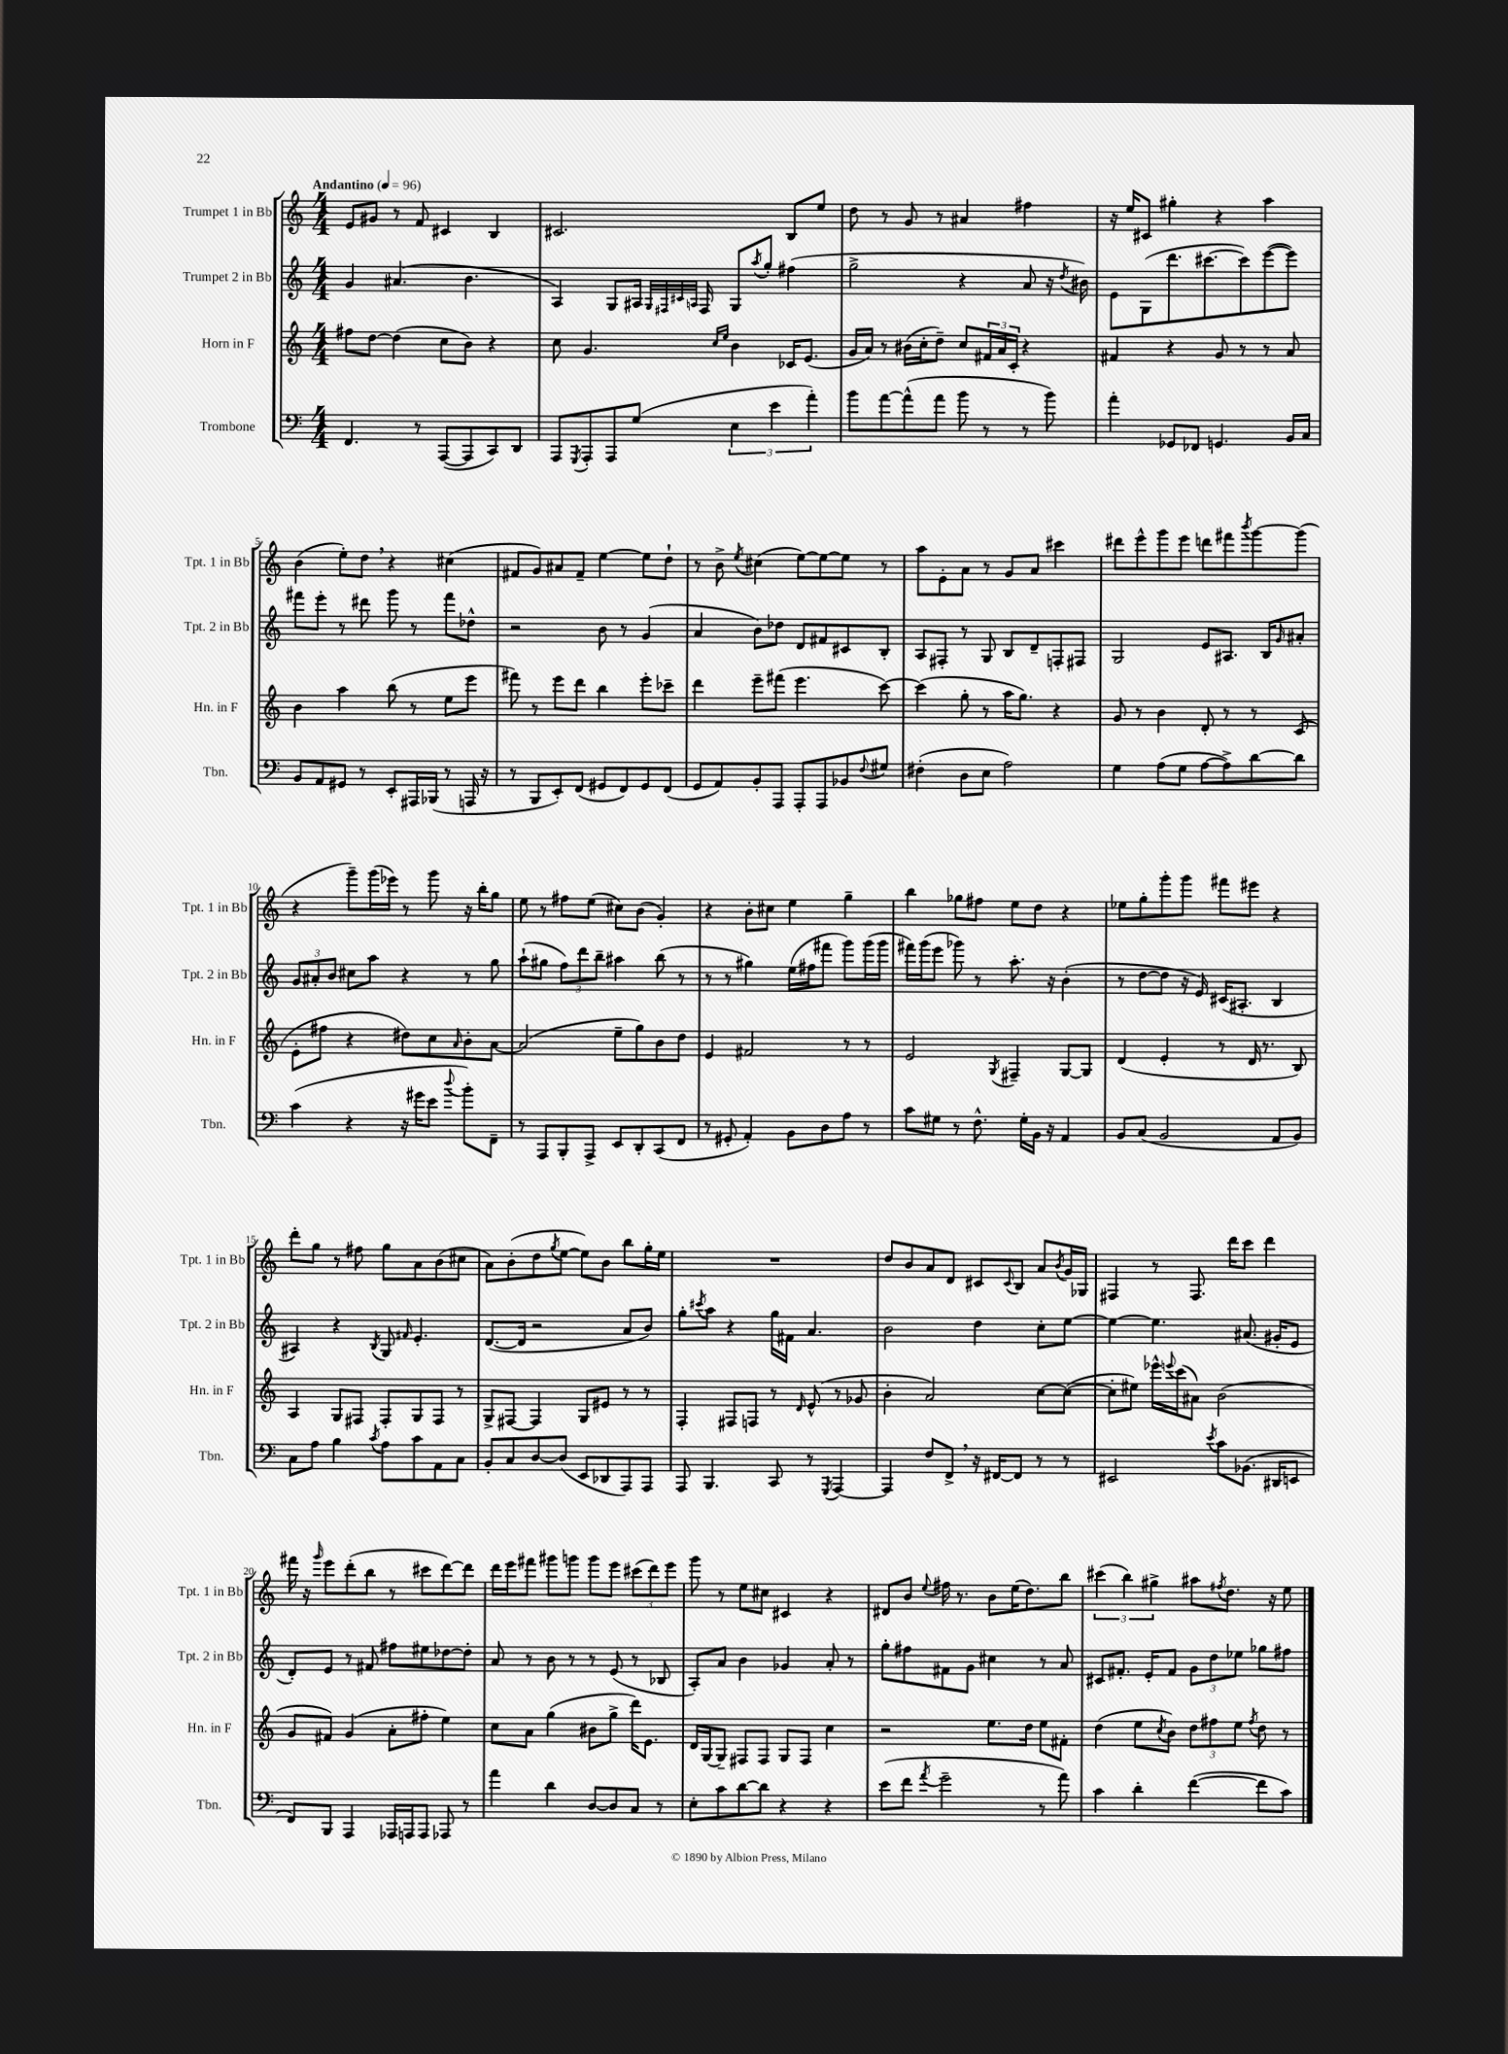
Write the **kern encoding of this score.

**kern	**kern	**kern	**kern
*staff4	*staff3	*staff2	*staff1
*clefF4	*clefG2	*clefG2	*clefG2
*k[]	*k[]	*k[]	*k[]
*M4/4	*M4/4	*M4/4	*M4/4
*MM96	*MM96	*MM96	*MM96
4.FF/	8ff#\L	4g/	8e/L
.	[8dd\J	.	8g#/J
.	(4dd\]	(4.a#/	8r
8r	.	.	8f/
([8AAA/L	8cc\L	.	4c#/
8AAA/]	8b\J)	4.b\	.
8CC/)	4r	.	4B/
8DD/J	.	.	.
=	=	=	=
8AAA/L	8cc\	4A/)	2.c#/
8qGGG/	.	.	.
8AAA'/	4.g/	.	.
8AAA/	.	8G/L	.
(8G/J	.	16A#/Jk	.
.	.	32qqG/LLL	.
.	.	32qqF#/	.
.	.	32qqc#/	.
.	.	32qqA/JJJ	.
.	.	16F#/	.
.	16qqcc/LL	.	.
.	16qqee/JJ	.	.
6E\	4b\	8G/L	.
.	.	8qaa/	.
.	.	8gg'/J	.
6e\	.	.	.
.	16c-/LK	(4ff#\	8B/L
.	(8.e/J	.	.
6a'\)	.	.	.
.	.	.	8ee/J
=	=	=	=
8b\L	16g/LL	2gg^\	8dd\
.	16a/JJ)	.	.
[8a\	8r	.	8r
(8a^^\]	(16b#\LL	.	8g/
.	16cc'\J	.	.
8a\J	8dd~\J)	.	8r
8b\	8cc/L	4r	4a#/
8r	24f#/L	.	.
.	24a/	.	.
.	24c'/JJ	.	.
8r	4r	8a/	4ff#\
8b\)	.	16r	.
.	.	8qdd/	.
.	.	16b#\)	.
=	=	=	=
4a'\	4f#/	8e\L	16r
.	.	.	16ee/LK
.	.	(8G\	8c#/J
8GG-/L	4r	8.ddd\	4gg#'\
8FF-/J	.	.	.
.	.	[8.ccc#\	.
4.GG/	8g/	.	4r
.	8r	8ccc#\])	.
.	8r	([8eee\	4aa\
16BB/LL	8a/	8eee\]J)	.
16C/JJ	.	.	.
=	=	=	=
8BB/L	4b\	8fff#\L	(4b\
8AA/	.	8eee'\J	.
8GG#/J	4aa\	8r	8ee'\L)
8r	.	8ddd#\	8dd\J
8EE'/L	(8bb\	8ggg\	4r
16AAA#/L	8r	8r	.
(16BBB-/JJ	.	.	.
8r	8ee\L	8fff#\L	(4cc#\
16AAA/	8eee\J	8dd-^^\J	.
16r	.	.	.
=	=	=	=
8r	8fff#\)	2r	8f#/L
8BBB/L	8r	.	8g/)
8EE'/)	8eee\L	.	8a#/
(8FF/J	8ddd\J	.	8f#~/J
8GG#/L	4bb\	8b\	[4ee\
8FF/)	.	8r	.
8GG#/	8eee'\L	(4g/	8ee\]L
(8FF/J	8ccc-~\J	.	8dd`\J
=	=	=	=
8GG/L	4ddd\	4a/	8r
8AA/)	.	.	8b^\
.	.	.	8qee/
8BB'/	8eee~\L	8b\L)	(4cc#\
8AAA/J	(8fff#\J	8dd-\J	.
8AAA'/L	4.eee\	8d/L	[8ee\L)
8AAA/	.	8f#/	8ee\_
8BB-/	.	8c#/	8ee\]J
8qqF/	.	.	.
8G#/J	[8ccc\)	8B'/J	8r
=	=	=	=
(4F#'\	(4ccc\]	8A/L	8aa\L
.	.	8F#'/J	8e'\
8D\L	8gg'\	8r	8a\J
8E\J	8r	8G/	8r
2A\)	16aa\LK	8B/L	8g/L
.	8.gg\J)	.	.
.	.	8d~/	8a/J
.	4r	8F'/	4ccc#\
.	.	8F#/J	.
=	=	=	=
4G\	8g/	2G/	8ddd#\L
.	8r	.	8eee^^\
(8A\L	4b\	.	8ggg\
8G\J	.	.	8eee\J
[8A\L	8d'/	8e/L	8ddd\L
8A^\])	8r	8.A#/J	8fff#\
.	.	.	8qbbb/
[8d\	8r	.	[8ggg\
.	.	16B/LK	.
.	.	16qqg/	.
8d\]J	(8c/	8a#'/J	(8ggg\]J
=	=	=	=
(4c\	8e'\L	12g/L	4r
.	.	12a#'/	.
.	8ff#\J	.	.
.	.	12b/J	.
4r	4r	8cc#\L	8ggg~\L)
.	.	8aa\J	(16ggg\L
.	.	.	16eee-\JJ)
16r	8dd#\L)	4r	8r
16g#\LK	.	.	.
8e\J	8cc\	.	8ggg\
8qqdd/	16qqa/	.	.
8b'\L)	8b'\	8r	16r
.	.	.	16bb'\LK
8FF~\J	[8a\J	8gg\	8gg\J
=	=	=	=
8r	(2a/]	(8aa`\L	8ee\
8AAA/L	.	8gg#\J	8r
8BBB'/	.	12ff\L)	8ff#\L
.	.	12ddd\	.
8AAA^/J	.	.	(8ee\J
.	.	12bb~\J	.
8EE/L	8ee~\L	4aa#\	8cc#\L)
8DD'/	8gg\)	.	(8b\J
(8CC/	8b\	(8bb\	4g'/)
8FF/J	8dd\J	8r	.
=	=	=	=
8r	4e/	8r	4r
8GG#'/	.	8r	.
4AA'/)	2f#/	4gg#\)	8b'\L
.	.	.	8cc#\J
8BB\L	.	(16ee\LL	4ee\
.	.	16ff#\J	.
8D\	.	8fff#\J	.
8A\J	8r	8ggg\L)	4gg~\
8r	8r	(16ggg\L	.
.	.	16ggg\JJ	.
=	=	=	=
8c\L	2e/	16fff#\LL)	4bb\
.	.	(16ggg\J	.
8G#\J	.	8eee\J	.
8r	.	8ggg-\)	8gg-\L
8.F^^\	.	8r	8ff#\J
.	8qG/	.	.
.	4F#~/	8.aa'\	8ee\L
16G#'\LL	.	.	.
16BB\JJ	.	.	8dd\J
16r	.	16r	.
4AA/	[8G/L	(4b'\	4r
.	8G/]J	.	.
=	=	=	=
8BB/L	(4d/	8r	8ee-\L
(8C/J	.	[8dd\L	8gg'\
2BB/	4e'/	8dd\]J	8ggg'\
.	.	16r	8ggg\J
.	.	16e/)	.
.	8r	(16c#/LK	8fff#\L
.	.	8.A#'/J	.
.	16d/	.	8eee#\J
.	8.r	.	.
8AA/L	.	4B/	4r
8BB/J)	8B/)	.	.
=	=	=	=
8C\L	4A/	4A#/)	8ddd'\L
8A\J	.	.	8gg\J
4B\	8G/L	4r	8r
.	8F#/J	.	8ff#\
8qc/	.	8qB/	.
8A\L	8F#'/L	8G/	8gg\L
.	.	16qqf#/	.
8c\	8G/	4.e'/	8a\
8AA\	8F#/J	.	(8b\
8C\J	8r	.	8cc#\J
=	=	=	=
8BB'/L	8G^/L	([8.d/L	8a\L)
8C/	[8F#/J	.	(8b'\
.	.	16d/]Jk	.
[8D/	4F#/]	2r	8dd\
.	.	.	8qgg/
(8D/]J	.	.	[8ee\J
8EE/L	8G/L	.	8ee\]L)
8DD-/	8e#/J	.	8b\J
8AAA/)	8r	8a/L	8bb\L
8AAA/J	8r	8b/J)	16gg'\L
.	.	.	16ee\JJ
=	=	=	=
8AAA/	4F'/	8gg'\L	1r
.	.	8qccc#/	.
4.BBB/	.	8aa\J	.
.	8F#/L	4r	.
.	8F/J	.	.
8CC/	8r	16gg\LL	.
.	.	16f#\JJ	.
.	16qqd/	.	.
8r	(8e^^/	4.a/	.
8qGGG/	.	.	.
[4AAA/	8r	.	.
.	8g-/	.	.
=	=	=	=
4AAA/]	4b'\	2b\	8dd/L
.	.	.	8b/
8F/L	2a/)	.	8a/
8FF^/J	.	.	8d/J
16r	.	4dd\	8c#/L
[16FF#/LK	.	.	.
.	.	.	8qqc#/
8FF#/]J	.	.	8B/J
8r	[8cc\L	8cc'\L	8a/L
.	.	.	8qb/
8r	(8cc\_J	[8ee\J	16g/L
.	.	.	16G-/JJ
=	=	=	=
2EE#/	8cc'\]L	4ee\_	4F#/
.	8ee#\J)	.	.
.	16eee-^^\LL	4.ee\]	8r
.	8qqeee/	.	.
.	(16ccc\J	.	.
.	8a#\J)	.	8.F#/
8qe/	.	.	.
8c\L	(2b\	.	.
.	.	.	16ddd\LK
(8.BB-\J	.	(8.a#/	8ccc\J
.	.	.	4ddd\
16DD#/LK	.	16g#'/LK	.
8EE/J	.	8e/J	.
=	=	=	=
8FF/L)	8g/L	8d'/L)	16fff#\
.	.	.	16r
.	.	.	16qqggg/
8BBB/J	8f#/J)	8e/J	8eee\L
4AAA/	(4g/	8r	(8ddd'\
.	.	8f#/	8bb\J
16AAA-/LL	8a'\L	8ff#\L	8r
16AAA/J	.	.	.
8AAA/J	8ff#'\J	8ee#\	8ccc#\L
8AAA-/	4ee\)	[8dd-\	[8ddd\)
8r	.	8dd-'\]J	8ddd\]J
=	=	=	=
4a\	8cc\L	8a/	16ddd\LL
.	.	.	16eee\J
.	8a\J	8r	8fff#\J
4d\	(4gg\	8b\	8ggg#\L
.	.	8r	8ggg\J
[8D/L	8b#\L	8r	8ggg\L
8D/]	8gg^\J	(8e/	8eee\J
8C/J	16ddd\LK)	8r	(12ccc#\L
.	8.e\J	.	.
.	.	.	12ddd\)
8r	.	8B-/	.
.	.	.	12eee\J
=	=	=	=
8E'\L	16d/LL	8A'/L)	8ggg\
.	[16G/J	.	.
8c\	8G~/]J	8a/J	8r
[8d\	8F#/L	4b\	8ee\L
8d\]J	8F#/J	.	8cc#\J
4r	8G/L	4g-/	4c#/
.	8F#/J	.	.
4r	4cc\	8a'/	4r
.	.	8r	.
=	=	=	=
(8e\L	2r	8gg'\L	8d#/L
8f\J	.	8ff#\	8b/J
8qa/	.	.	8qqee/
2g~\	.	8f#\	16ff#\
.	.	.	8.r
.	.	8g\J	.
.	8.ee\L	4cc#\	8b\L
.	.	.	(16ee\K
.	16dd\Jk	.	8.dd\)
8r	8ee\L	8r	.
8a\)	8f#'\J	8a/	8bb\J
=	=	=	=
4c\	(4dd\	8c#/L	(6ccc#\
.	.	8.f#'/J	.
.	.	.	6bb\)
4d'\	8ee\L	.	.
.	.	16e'/LK	.
.	.	.	6gg#^\
.	8qcc/	.	.
.	8b\J)	8f#/J	.
([4f\	12dd\L	12g\L	8aa#\L
.	12ff#\	12dd\	.
.	.	.	8qff#/
.	.	.	8.dd\J
.	12ee\J	12ee-\J	.
.	8qff#/	.	.
8f\]L	8dd\	8gg-\L	.
.	.	.	16r
8c\J)	8r	8ff#\J	8ee\
==	==	==	==
*-	*-	*-	*-
